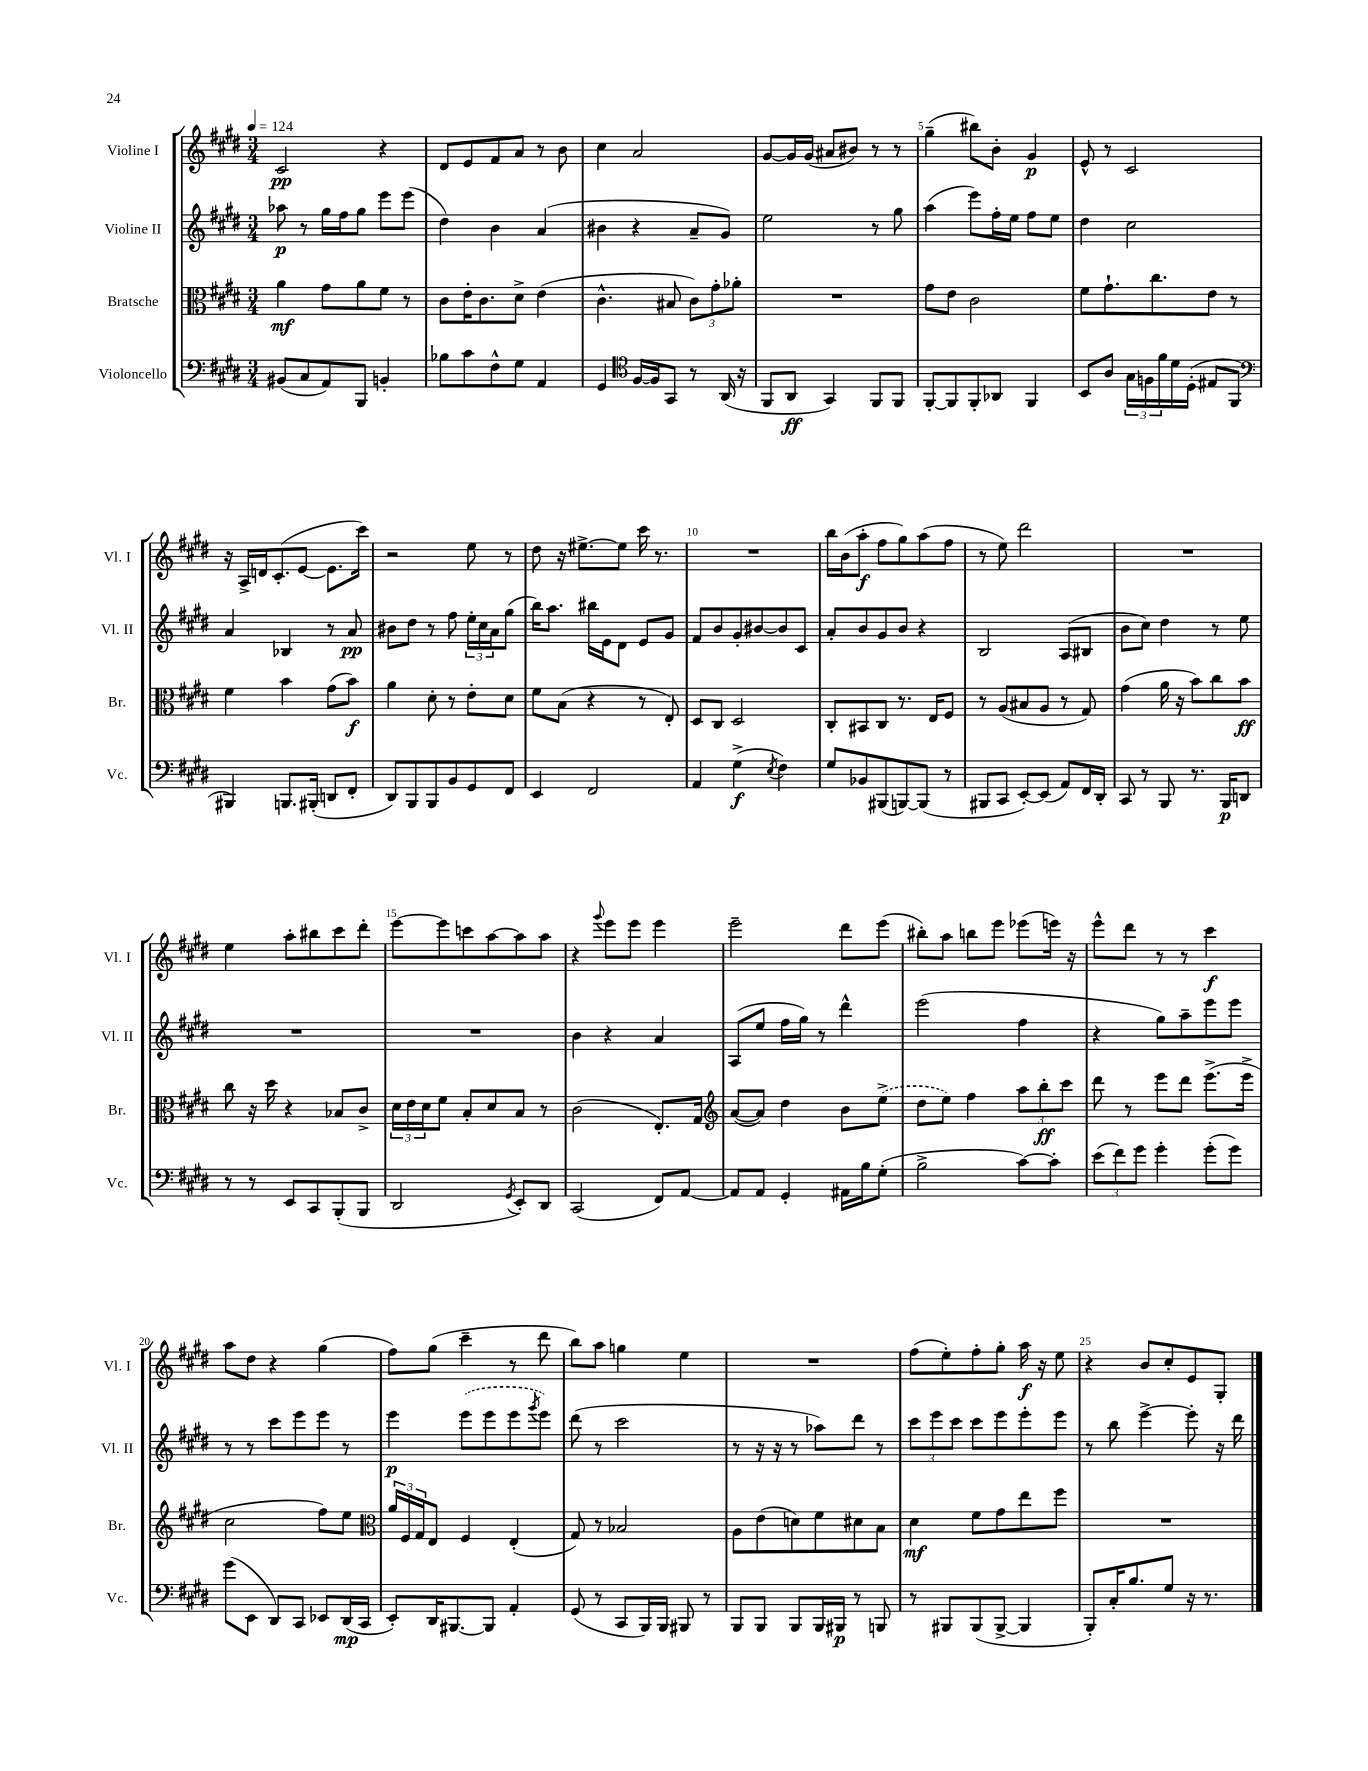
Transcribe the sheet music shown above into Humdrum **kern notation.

**kern	**kern	**kern	**kern
*staff4	*staff3	*staff2	*staff1
*clefF4	*clefC3	*clefG2	*clefG2
*k[f#c#g#d#]	*k[f#c#g#d#]	*k[f#c#g#d#]	*k[f#c#g#d#]
*M3/4	*M3/4	*M3/4	*M3/4
*MM124	*MM124	*MM124	*MM124
(8BB#	4a	8aa-	2c#
8C#	.	8r	.
8AA)	8g#	16gg#	.
.	.	16ff#	.
8BBB	8a	8gg#	.
4BB'	8f#	8eee	4r
.	8r	(8eee	.
=	=	=	=
8B-	8c#	4dd#)	8d#
8c#	16e'	.	8e
.	8.c#	.	.
8F#^^	.	4b	8f#
8G#	8d#^	.	8a
4AA	(4e	(4a	8r
.	.	.	8b
=	=	=	=
4GG#	4.c#^^	4b#	4cc#
*clefC4	*	*	*
[16F#	.	4r	2a
16F#]	.	.	.
8GG#	8B#	.	.
8r	12c#)	8a~	.
.	12g#'	.	.
(16AA	.	8g#)	.
.	12a-'	.	.
16r	.	.	.
=	=	=	=
8FF#	2.r	2ee	[8g#
8AA	.	.	16g#]
.	.	.	(16g#
4GG#)	.	.	8a#
.	.	.	8b#)
8FF#	.	8r	8r
8FF#	.	8gg#	8r
=	=	=	=
[8FF#'	8g#	(4aa	(4gg#~
8FF#]	8e	.	.
8FF#'	2c#	8eee)	8bb#)
8AA-	.	16ff#'	8b'
.	.	16ee	.
4FF#	.	8ff#	4g#
.	.	8ee	.
=	=	=	=
8BB	8f#	4dd#	8e^^
8A	8.g#`	.	8r
24G#	.	2cc#	2c#
24F	.	.	.
.	8.cc#	.	.
24f#	.	.	.
16d#	.	.	.
(16D#'	.	.	.
8E#	8e	.	.
8FF#	8r	.	.
=	=	=	=
*clefF4	*	*	*
4BBB#)	4f#	4a	16r
.	.	.	16A^
.	.	.	16d
.	.	.	(8.c#'
8.BBB	4b	4B-	.
.	.	.	[8e
(16BBB#'	.	.	.
8DD	(8g#	8r	8.e]
8FF#'	8b)	8a	.
.	.	.	16ccc#)
=	=	=	=
8DD#)	4a	8b#	2r
8BBB	.	8dd#	.
8BBB	8d#'	8r	.
8BB	8r	8ff#	.
8GG#	8e'	24ee'	8ee
.	.	24cc#	.
.	.	24a	.
8FF#	8d#	(8gg#	8r
=	=	=	=
4EE	8f#	16bb)	8dd#
.	.	8.aa	.
.	(8B	.	16r
.	.	.	[8.ee#^
2FF#	4r	16bb#	.
.	.	16e	.
.	.	8d#	8ee#]
.	8r	8e	16ccc#
.	.	.	8.r
.	8E')	8g#	.
=	=	=	=
4AA	8D#	8f#	2.r
.	8C#	8b	.
(4G#^	2D#	8g#'	.
.	.	[8b#	.
8qE	.	.	.
4F#)	.	8b#]	.
.	.	8c#	.
=	=	=	=
8G#	8C#'	8a'	16bb
.	.	.	(16b
8BB-	8BB#	8b	8aa'
(8BBB#	8C#	8g#	8ff#
[8BBB)	8.r	8b	8gg#)
(8BBB]	.	4r	(8aa
.	16E	.	.
8r	8F#	.	8ff#
=	=	=	=
8BBB#	8r	2B	8r
8CC#	(8A	.	8ee)
[8EE')	8B#	.	2ddd#
(8EE]	8A	.	.
8AA)	8r	(8A	.
16FF#	8G#)	8B#	.
16DD#'	.	.	.
=	=	=	=
8CC#	(4g#	8b	2.r
8r	.	8cc#)	.
8BBB	16a	4dd#	.
.	16r	.	.
8.r	8b)	.	.
.	8cc#	8r	.
16BBB	.	.	.
8DD	8b	8ee	.
=	=	=	=
8r	8cc#	2.r	4ee
8r	16r	.	.
.	16dd#	.	.
8EE	4r	.	8aa'
8CC#	.	.	8bb#
(8BBB'	8B-	.	8ccc#
8BBB	8c#^	.	8ddd#'
=	=	=	=
2DD#	24d#	2.r	[8eee
.	24e	.	.
.	24d#	.	.
.	8f#	.	8eee]
.	8B'	.	8ccc
.	8d#	.	[8aa
8qGG#	.	.	.
8EE')	8B	.	8aa]
8DD#	8r	.	8aa
=	=	=	=
(2CC#	(2c#	4b	4r
.	.	.	8qqggg#
.	.	4r	8eee
.	.	.	8eee
8FF#)	8.E')	4a	4eee
[8AA	.	.	.
.	16G#	.	.
=	=	=	=
*	*clefG2	*	*
8AA]	([8a	(8A	2eee~
8AA	8a])	8ee	.
4GG#'	4dd#	16ff#	.
.	.	16gg#)	.
.	.	8r	.
16AA#	8b	4ddd#^^	8ddd#
16B	.	.	.
(8G#'	(8ee^	.	(8eee
=	=	=	=
2B^	8dd#	(2eee	8bb#')
.	8ee)	.	8aa
.	4ff#	.	8bb
.	.	.	8eee
[8c#)	12aa	4ff#	(8eee-
.	12bb'	.	.
8c#']	.	.	16eee)
.	12ccc#	.	.
.	.	.	16r
=	=	=	=
(12e	8ddd#	4r	8eee^^
12f#)	.	.	.
.	8r	.	8ddd#
12g#	.	.	.
4g#'	8eee	8gg#)	8r
.	8ddd#	8aa~	8r
(8g#'	(8.eee^	8eee	4ccc#
8g#)	.	8eee	.
.	16eee^	.	.
=	=	=	=
(8g#	2cc#	8r	8aa
8EE	.	8r	8dd#
8DD#)	.	8ccc#	4r
8CC#	.	8eee	.
8EE-	8ff#)	8eee	(4gg#
(16DD#	8ee	8r	.
16CC#	.	.	.
=	=	=	=
*	*clefC3	*	*
8EE')	24a	4eee	8ff#)
.	24F#	.	.
.	24G#	.	.
16DD#	8E	.	(8gg#
[8.BBB#	.	.	.
.	4F#	(8eee	4ccc#~
8BBB#]	.	8eee	.
4AA'	(4E'	8eee	8r
.	.	8qggg#	.
.	.	8eee)	8ddd#
=	=	=	=
(8GG#	8G#)	(8ddd#	8bb)
8r	8r	8r	8aa
8CC#	2B-	2ccc#	4gg
16BBB)	.	.	.
16BBB	.	.	.
8BBB#	.	.	4ee
8r	.	.	.
=	=	=	=
8BBB	8A	8r	2.r
8BBB	(8e	16r	.
.	.	16r	.
8BBB	8d)	8r	.
16BBB	8f#	8aa-)	.
16BBB#	.	.	.
8r	8d#	8ddd#	.
8BBB	8B	8r	.
=	=	=	=
8r	4d#	12ccc#	(8ff#
.	.	12eee	.
8BBB#	.	.	8ee')
.	.	12ccc#	.
(8BBB#	8f#	8ccc#	8ff#'
[8BBB#^	8g#	8eee	8gg#'
4BBB#]	8ee	8eee'	16aa
.	.	.	16r
.	8ff#	8eee	8ee
=	=	=	=
8BBB')	2.r	8r	4r
16C#'	.	8bb	.
8.B	.	.	.
.	.	[4eee^	8b
8G#	.	.	8cc#'
16r	.	8eee']	8e
8.r	.	.	.
.	.	16r	8G#'
.	.	16ddd#	.
==	==	==	==
*-	*-	*-	*-
